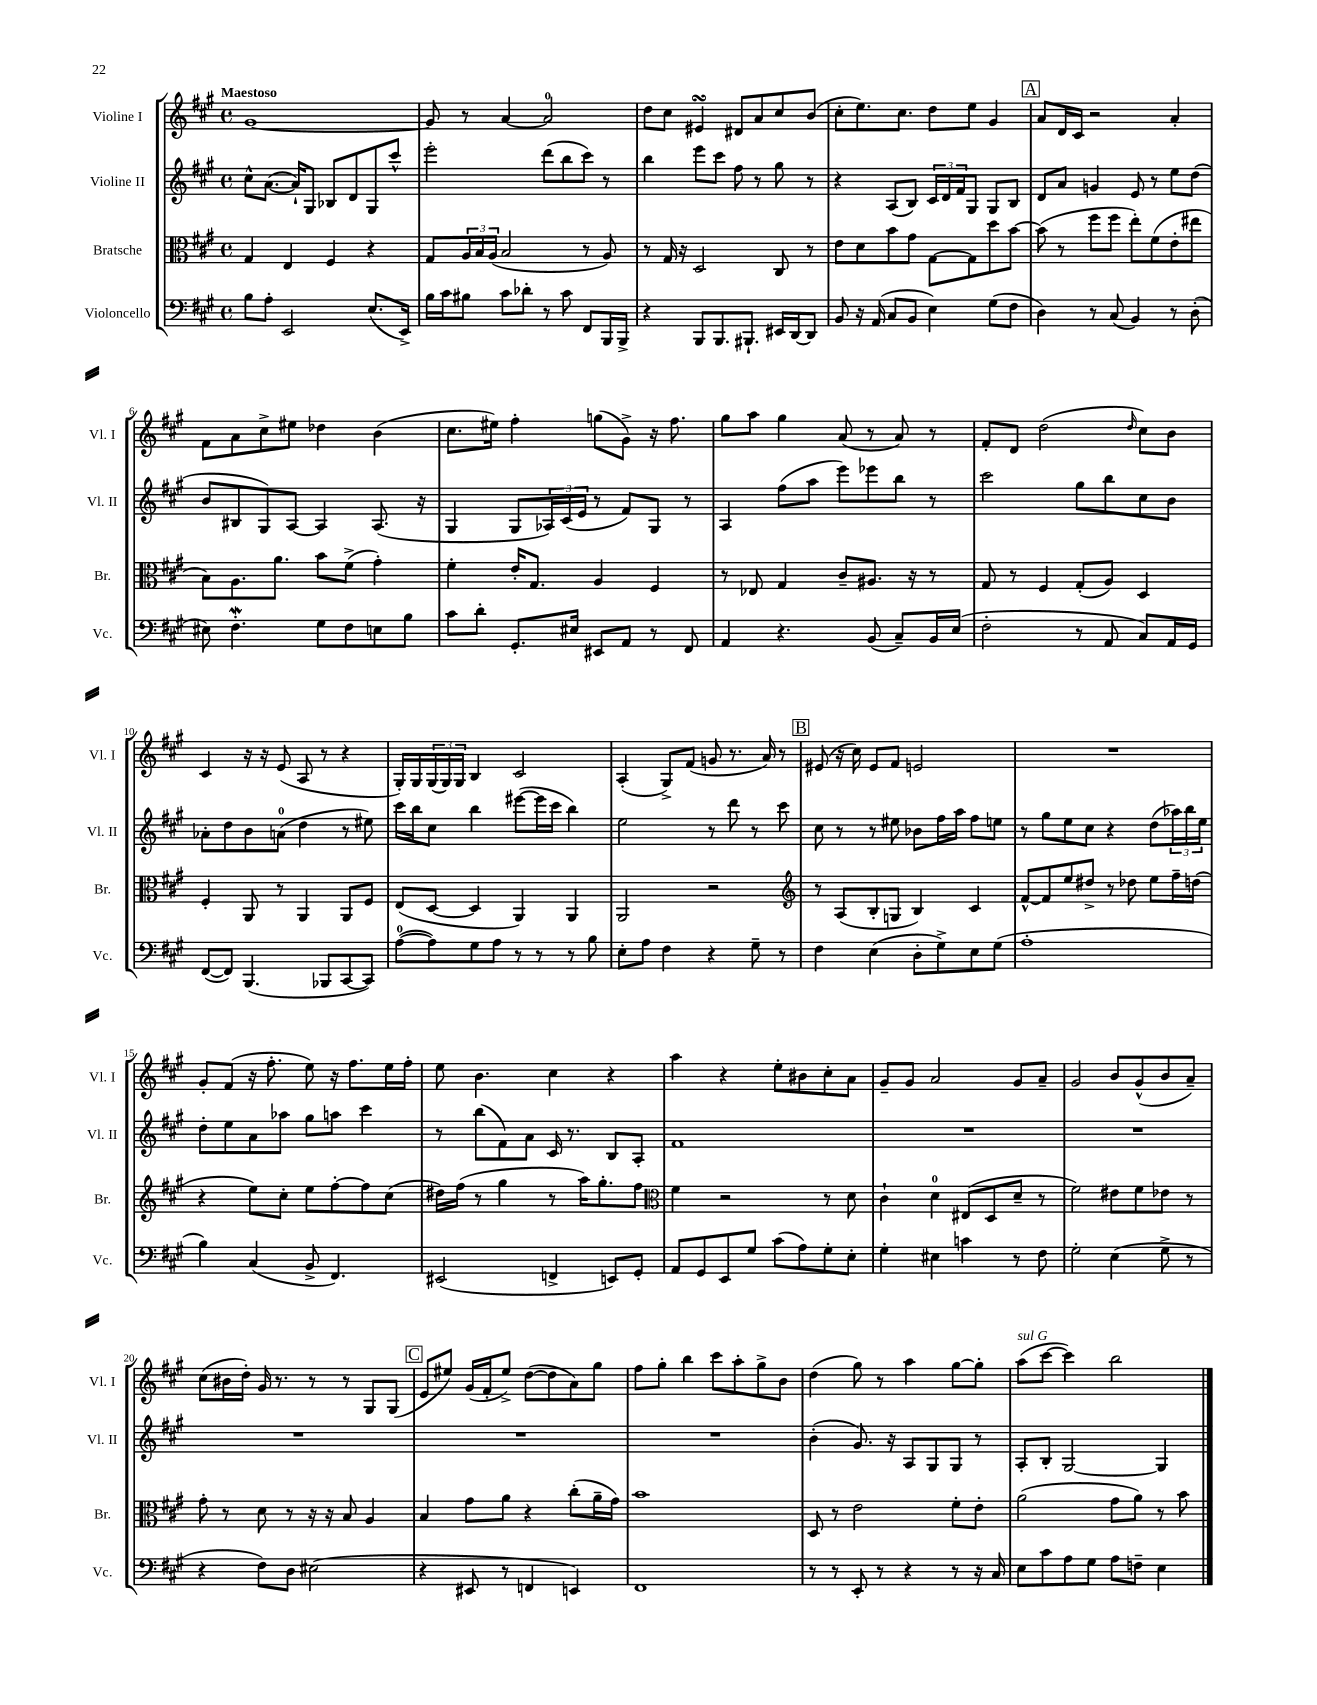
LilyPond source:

<<
\new StaffGroup <<
\new Staff = "s0" \with { instrumentName = "Violine I" shortInstrumentName = "Vl. I" } {
    \clef treble \key a \major \defaultTimeSignature \time 4/4 \tempo "Maestoso"
    gis'1~ |
    gis'8 r8 a'4~ a'2-0 |
    d''8 cis''8 eis'4\turn dis'8 a'8 cis''8 b'8( |
    cis''8-. e''8.) cis''8. d''8 e''8 gis'4 |
    \mark \markup { \box "A" } a'8 d'16 cis'16 r2 a'4-. |
    fis'8 a'8 cis''8-> eis''8 des''4 b'4( |
    cis''8. eis''16) fis''4-. g''8( gis'8->) r16 fis''8. |
    gis''8 a''8 gis''4 a'8( r8 a'8) r8 |
    fis'8-. d'8 d''2( \grace { d''16 } cis''8) b'8 |
    cis'4 r16 r16 e'8( a8 r8 r4 |
    gis16-.) gis16 \tuplet 3/2 { gis16( gis16) gis16 } b4 cis'2 |
    a4-.( gis8->) fis'8( g'8 r8. a'16) r8 |
    \mark \markup { \box "B" } eis'8( r16 cis''16) eis'8 fis'8 e'2 |
    R1 |
    gis'8-. fis'8( r16 fis''8.-. e''8) r16 fis''8. e''16 fis''16-. |
    e''8 b'4. cis''4 r4 |
    a''4 r4 e''8-. bis'8 cis''8-. a'8 |
    gis'8-- gis'8 a'2 gis'8 a'8-- |
    gis'2 b'8 gis'8-^( b'8 a'8--) |
    cis''8( bis'16 d''16-.) gis'16 r8. r8 r8 gis8 gis8( |
    \mark \markup { \box "C" } e'8 eis''8) gis'16( fis'16-. eis''8->) d''8~( d''8 a'8) gis''8 |
    fis''8 gis''8-. b''4 cis'''8 a''8-. gis''8-> b'8 |
    d''4( gis''8) r8 a''4 gis''8~ gis''8-. |
    a''8^\markup { \italic "sul G" }( cis'''8~ cis'''4) b''2 \bar "|." |
}
\new Staff = "s1" \with { instrumentName = "Violine II" shortInstrumentName = "Vl. II" } {
    \clef treble \key a \major \defaultTimeSignature \time 4/4
    cis''8-^ a'8.~( a'16-!) gis8 bes8 d'8 gis8 cis'''8-^ |
    e'''2-. d'''8( b''8 cis'''8) r8 |
    b''4 e'''8 cis'''8 fis''8 r8 gis''8 r8 |
    r4 a8( b8) \tuplet 3/2 { cis'16 d'16 fis'16 } gis8 gis8 b8 |
    \mark \markup { \box "A" } d'8 a'8 g'4 e'8 r8 e''8 d''8( |
    b'8 bis8 gis8) a8~ a4 a8.( r16 |
    gis4 gis8 \tuplet 3/2 { aes16) cis'16( e'16 } r8 fis'8) gis8 r8 |
    a4 fis''8( a''8 e'''8) ees'''8 b''8 r8 |
    cis'''2 gis''8 b''8 cis''8 b'8 |
    aes'8-. d''8 b'8 a'8-0( d''4 r8 eis''8) |
    cis'''16 b''16 cis''8 b''4 eis'''8~( eis'''16 cis'''16 b''4) |
    e''2 r8 d'''8 r8 cis'''8 |
    \mark \markup { \box "B" } cis''8 r8 r8 eis''8 bes'8 fis''16 a''16 fis''8 e''8 |
    r8 gis''8 e''8 cis''8 r4 d''8( \tuplet 3/2 { aes''16) b''16 e''16 } |
    d''8-. e''8 a'8 aes''8 gis''8 a''8 cis'''4 |
    r8 b''8( fis'8) a'8 cis'16 r8. b8 a8-. |
    fis'1 |
    R1 |
    R1 |
    R1 |
    \mark \markup { \box "C" } R1 |
    R1 |
    b'4-.( gis'8.) r16 a8 gis8 gis8 r8 |
    a8-. b8-. gis2~ gis4 \bar "|." |
}
\new Staff = "s2" \with { instrumentName = "Bratsche" shortInstrumentName = "Br." } {
    \clef alto \key a \major \defaultTimeSignature \time 4/4
    gis4 e4 fis4 r4 |
    gis8 \tuplet 3/2 { a16 b16 a16( } b2 r8 a8) |
    r8 gis16 r16 d2 cis8 r8 |
    e'8 d'8 b'8 gis'8 gis8~ gis8 d''8 b'8~ |
    \mark \markup { \box "A" } b'8( r8 fis''8 fis''8 e''8-.) fis'8( e'8-. eis''8 |
    b8) a8. a'8. b'8 fis'8->( gis'4-.) |
    fis'4-. e'16-. gis8. a4 fis4 |
    r8 ees8 gis4 cis'8-- ais8. r16 r8 |
    gis8 r8 fis4 gis8-.( a8) d4 |
    fis4-. a,8 r8 a,4 a,8 fis8 |
    e8( d8~ d4 a,4) a,4 |
    a,2 r2 |
    \mark \markup { \box "B" } \clef treble r8 a8( b8-. g8 b4) cis'4 |
    fis'8~-^ fis'8 e''8 dis''8-> r8 des''8 e''8 fis''16-- d''16( |
    r4 e''8) cis''8-. e''8 fis''8~-. fis''8 cis''8( |
    dis''16) fis''16( r8 gis''4 r8 a''16) gis''8.-. fis''8 |
    \clef alto fis'4 r2 r8 d'8 |
    cis'4-! d'4-0 eis8( d8 d'8-- r8 |
    fis'2) eis'8 fis'8 ees'8 r8 |
    gis'8-. r8 d'8 r8 r16 r16 b8 a4 |
    \mark \markup { \box "C" } b4 gis'8 a'8 r4 cis''8-.( a'16-- gis'16) |
    b'1 |
    d8 r8 e'2 fis'8-. e'8-. |
    a'2( gis'8 a'8) r8 b'8 \bar "|." |
}
\new Staff = "s3" \with { instrumentName = "Violoncello" shortInstrumentName = "Vc." } {
    \clef bass \key a \major \defaultTimeSignature \time 4/4
    b8 a8-. e,2 e8.( e,16->) |
    b16 cis'16 bis8 cis'8 des'8-. r8 cis'8 fis,8 b,,16 b,,16-> |
    r4 b,,8 b,,8. bis,,8.-! eis,16 d,16~ d,8 |
    b,8 r16 a,16( cis8 b,8 e4) gis8( fis8 |
    \mark \markup { \box "A" } d4) r8 cis8( b,4) r8 d8-.( |
    eis8) fis4.-.\mordent gis8 fis8 e8 b8 |
    cis'8 d'8-. gis,8.-. eis16 eis,8 a,8 r8 fis,8 |
    a,4 r4. b,8( cis8--) b,16 e16( |
    fis2-. r8 a,8 cis8) a,16 gis,16 |
    fis,8~( fis,8) b,,4.( bes,,8 cis,8~ cis,8) |
    a8-0~( a8) gis8 a8 r8 r8 r8 b8 |
    e8-. a8 fis4 r4 gis8-- r8 |
    \mark \markup { \box "B" } fis4 e4( d8-. gis8->) e8 gis8( |
    a1-. |
    b4) cis4( b,8-> fis,4.) |
    eis,2( f,4-> e,8) gis,8-. |
    a,8 gis,8 e,8 gis8 cis'8( a8) gis8-. e8-. |
    gis4-. eis4 c'4 r8 fis8 |
    gis2-. e4( gis8-> r8 |
    r4 fis8) d8 eis2( |
    \mark \markup { \box "C" } r4 eis,8 r8 f,4 e,4) |
    fis,1 |
    r8 r8 e,8-. r8 r4 r8 r16 cis16 |
    e8 cis'8 a8 gis8 a8 f8-- e4 \bar "|." |
}
>>
>>
